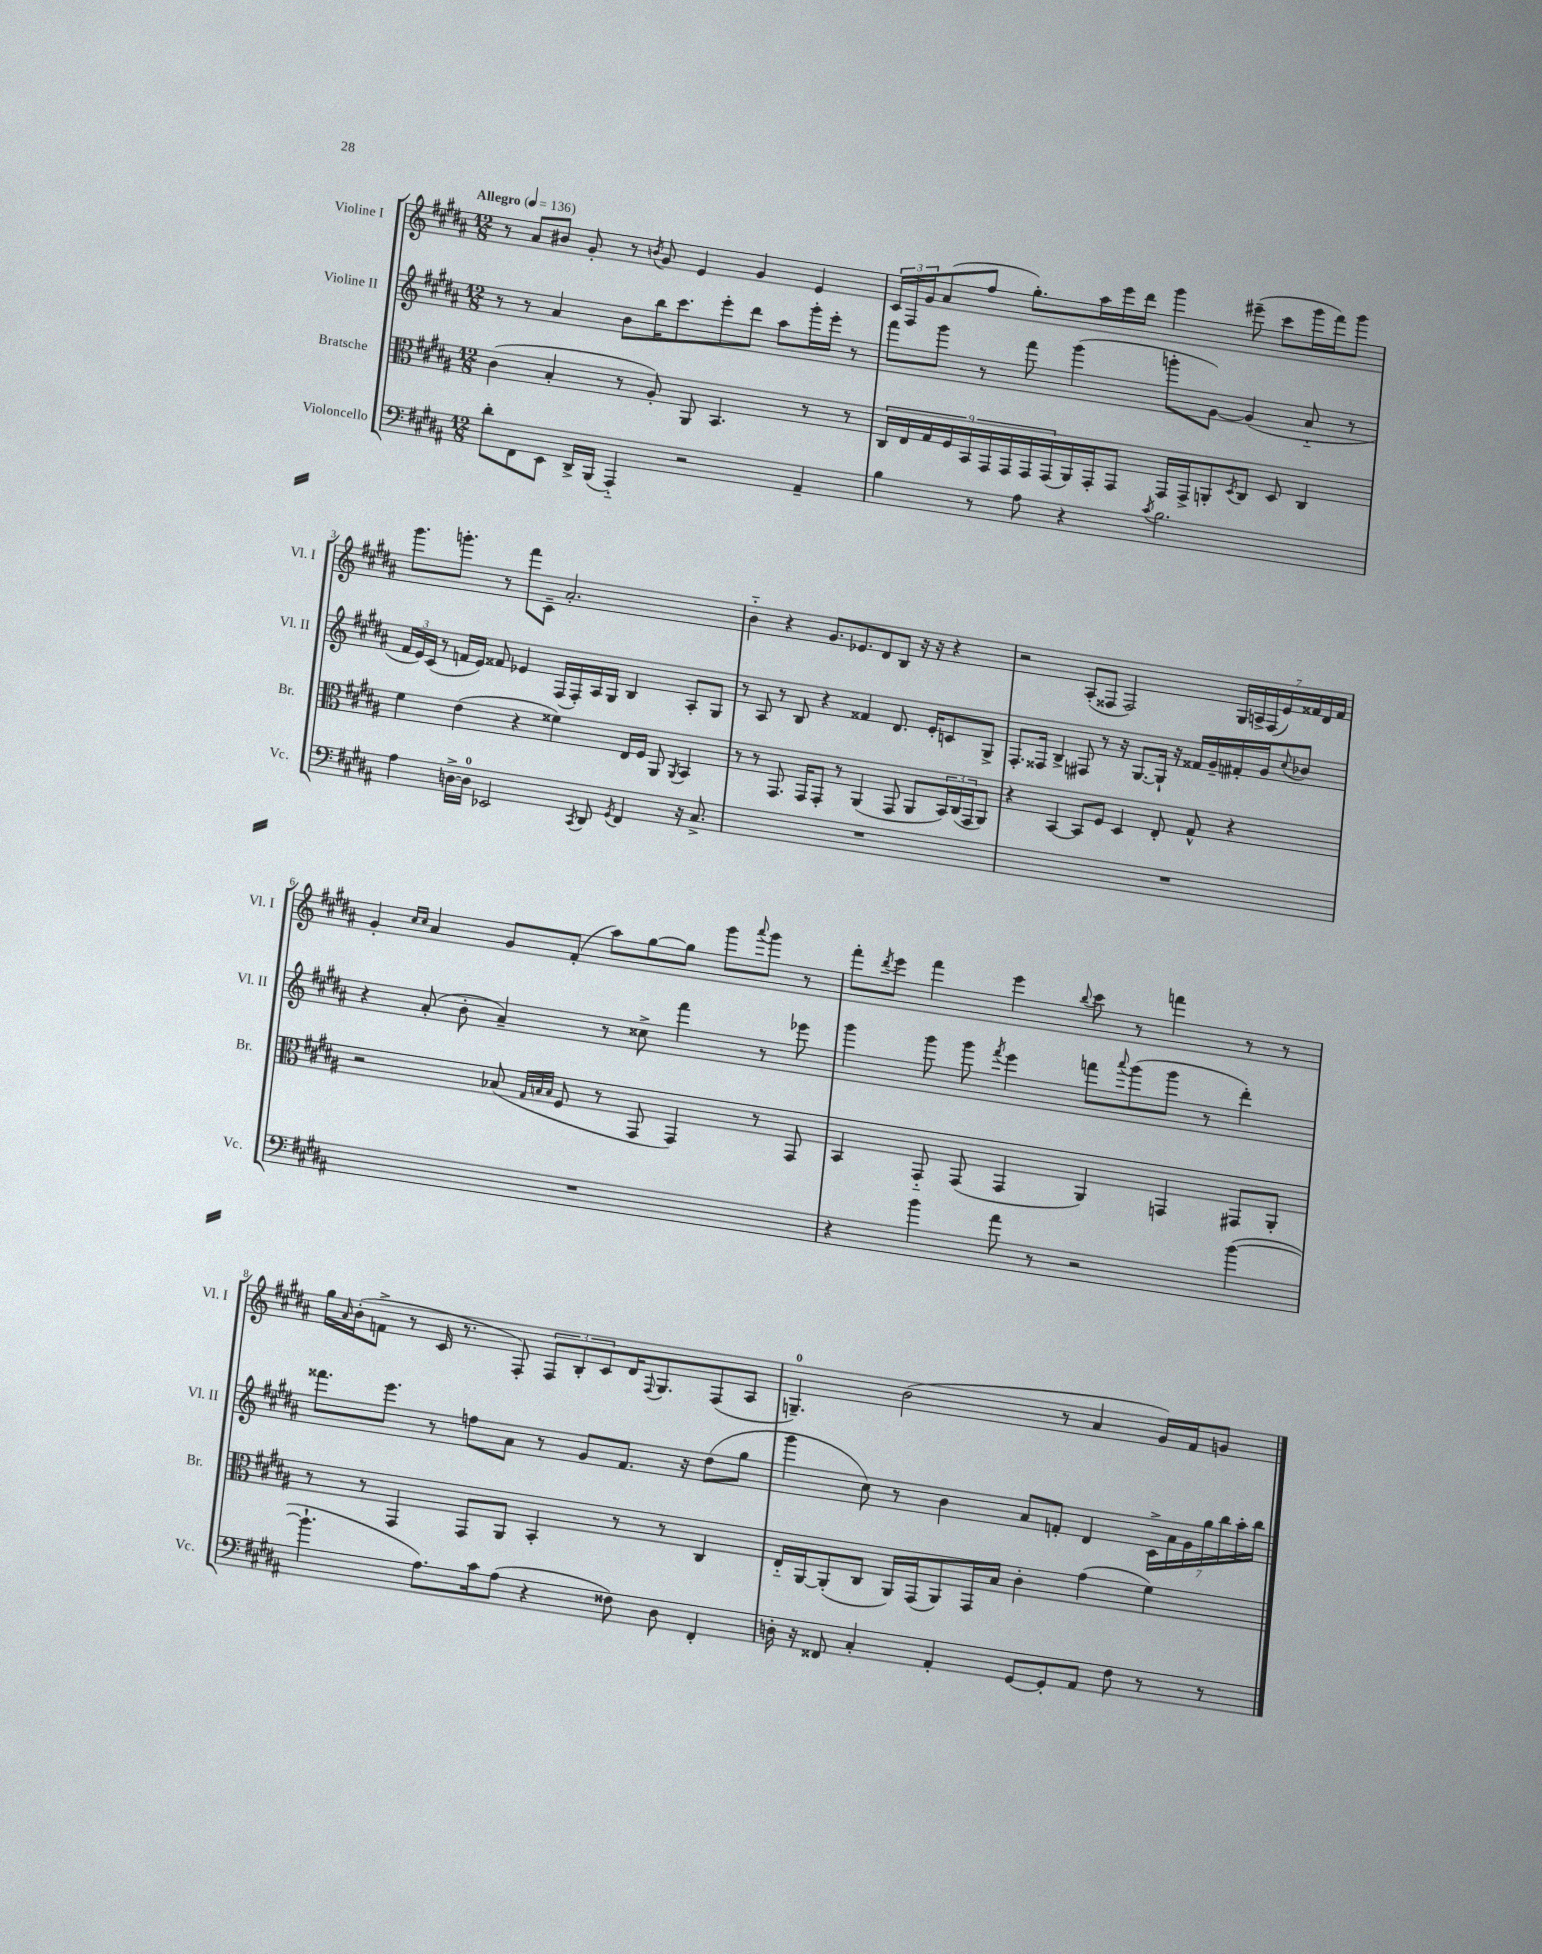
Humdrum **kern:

**kern	**kern	**kern	**kern
*staff4	*staff3	*staff2	*staff1
*clefF4	*clefC3	*clefG2	*clefG2
*k[f#c#g#d#a#]	*k[f#c#g#d#a#]	*k[f#c#g#d#a#]	*k[f#c#g#d#a#]
*M12/8	*M12/8	*M12/8	*M12/8
*MM136	*MM136	*MM136	*MM136
8d#'	(4c#	8r	8r
8FF#	.	8r	8a#
8EE	4B'	4a#	8b#
16DD#^	.	.	8g#'
(16BBB	.	.	.
4AAA#'~)	8r	8b	8r
.	.	.	8qb
.	8A#')	16bb	8g#
.	.	8.ccc#	.
2r	8AA#	.	4e
.	4.BB	8eee'	.
.	.	8ddd#	4g#
.	.	8aa#	.
4AA#~	8r	16ggg#'	4e
.	.	16eee'	.
.	8r	8r	.
=	=	=	=
4B	18C#	8fff#	24c#
.	.	.	24F#
.	18E	.	.
.	.	.	24g#
.	18G#	.	.
.	.	8ggg#	(8a#
.	18F#	.	.
.	18BB	.	.
8r	.	8r	8ff#
.	18GG#	.	.
.	18GG#	.	.
8A#	.	8fff#	8.gg#')
.	18GG#	.	.
.	(18GG#	.	.
4r	16AA#)	(4ggg#	.
.	16GG#'	.	16aa#
.	8GG#	.	16eee
.	.	.	16ddd#
8qc#	.	.	.
2.B	16GG#	8ggg'	4ggg#
.	16GG#^	.	.
.	8AA'	[8g#)	.
.	8qD#	.	.
.	8C#	(4g#]	(8eee#~
.	8D#	.	8ccc#
.	4C#	8a#'~	16ggg#
.	.	.	16fff#)
.	.	8r	8ggg#
=	=	=	=
4A#	4f#	24f#	8.ggg#
.	.	24e)	.
.	.	(24c#	.
.	.	8r	.
.	.	.	8.ggg'
[16D^	(4e	16f	.
16D]	.	16e)	.
2EE-	.	8f##	8r
.	4r	4e-	8fff#
.	.	.	8c#~
.	4f##)	(16F#	2.a#'
.	.	16F#')	.
8qCC#	.	.	.
8DD#	.	16A#	.
.	.	16G#	.
8qGG#	.	.	.
4FF#	16E	4B	.
.	16F#	.	.
.	8AA#	.	.
.	8qAA#	.	.
16r	4BB	8A#'	.
8.C#^	.	.	.
.	.	8G#	.
=	=	=	=
1.r	8r	8r	4b'~
.	8r	8A#	.
.	8.GG#	8r	4r
.	.	8B	.
.	16GG#	.	.
.	8GG#'	4r	8.g#
.	8r	.	.
.	.	.	8.e-
.	(4AA#	4f##	.
.	.	.	8d#
.	8GG#	8.d#	8B
.	8AA#	.	16r
.	.	16e'	16r
.	24BB)	8c	4r
.	(24C#	.	.
.	24GG#	.	.
.	8AA#)	8G#^	.
=	=	=	=
1.r	4r	8.F#'	2r
.	.	16F##	.
.	[4BB	4B^	.
.	8BB]	8F#	(8A#'
.	8F#	8r	8F##
.	4D#	16r	2F##)
.	.	[8.G#	.
.	8E'	16G#`]	.
.	.	16r	.
.	8G#^^	16f##	.
.	.	16g#~	.
.	4r	16f#'	28G#
.	.	.	28A^
.	.	16g#	.
.	.	.	(28F##
.	.	.	28e)
.	.	8qqcc#	.
.	.	8b-	.
.	.	.	28f##
.	.	.	28d#
.	.	.	28f##
=	=	=	=
1.r	2r	4r	4g#'
.	.	.	16qqcc#
.	.	.	16qqcc#
.	.	(8a#'	4a#
.	.	8b'	.
.	(8B-	4a#~)	8g#
.	32qqG#	.	.
.	32qqB	.	.
.	32qqB	.	.
.	8F#	.	(8f#'
.	8r	8r	8aa#)
.	8GG#	8cc##^	[8gg#
.	4GG#)	4fff#	8gg#]
.	.	.	8ggg#
.	.	.	8qqaaa#
.	8r	8r	8ggg#
.	8GG#	8eee-	8r
=	=	=	=
4r	4BB	4ggg#	8fff#'
.	.	.	8qddd#
.	.	.	8eee
4b	8GG#'~	8ggg#	4fff#
.	(8GG#	8ggg#	.
.	.	8qfff#	.
8a#	4GG#	4eee	4eee
8r	.	.	.
.	.	.	8qqbb
2r	4AA#)	8fff	8ccc#
.	.	8qqaaa#	.
.	.	(8ggg#	8r
.	4GG	8ggg#	4fff
.	.	8r	.
([4b	8GG#	4ddd#')	8r
.	8AA#'	.	8r
=	=	=	=
4.b`]	8r	8.fff##	16gg#
.	.	.	16qqa#
.	.	.	(16b'
.	8r	.	8f^
.	.	8.eee	.
.	4GG#	.	8r
8.A#)	.	8r	16c#
.	.	.	8.r
.	8GG#	8ff	.
16c#	.	.	.
(8A#	8AA#	8a#	8F#')
4r	4BB'	8r	12F#
.	.	.	12B'
.	.	8g#	.
.	.	.	12c#
8F##)	8r	8.f#	16d#
.	.	.	8qqF#
.	.	.	8.G#
8D#	8r	.	.
.	.	16r	.
4FF#'	4C#	(8dd#	(8F#
.	.	8gg#	8A#
=	=	=	=
16D'	16E'~	4ggg#	4.G~)
16r	[16AA#	.	.
8FF##	(8AA#']	.	.
4C#'	8C#	8cc#)	.
.	16AA#)	8r	(2b
.	(16GG#	.	.
4AA#'	8AA#)	4b	.
.	16GG#	.	.
.	16B	.	.
[8GG#	4c#'	8a#	.
8GG#']	.	8f'	8r
8AA#	(4g#	4d#	4a#
8F#	.	.	.
8r	4f#)	28c#^	16g#)
.	.	28a#	.
.	.	.	16f#
.	.	28g#	.
.	.	28gg#	.
8r	.	.	8g
.	.	28bb	.
.	.	28aa#'	.
.	.	28bb	.
==	==	==	==
*-	*-	*-	*-
